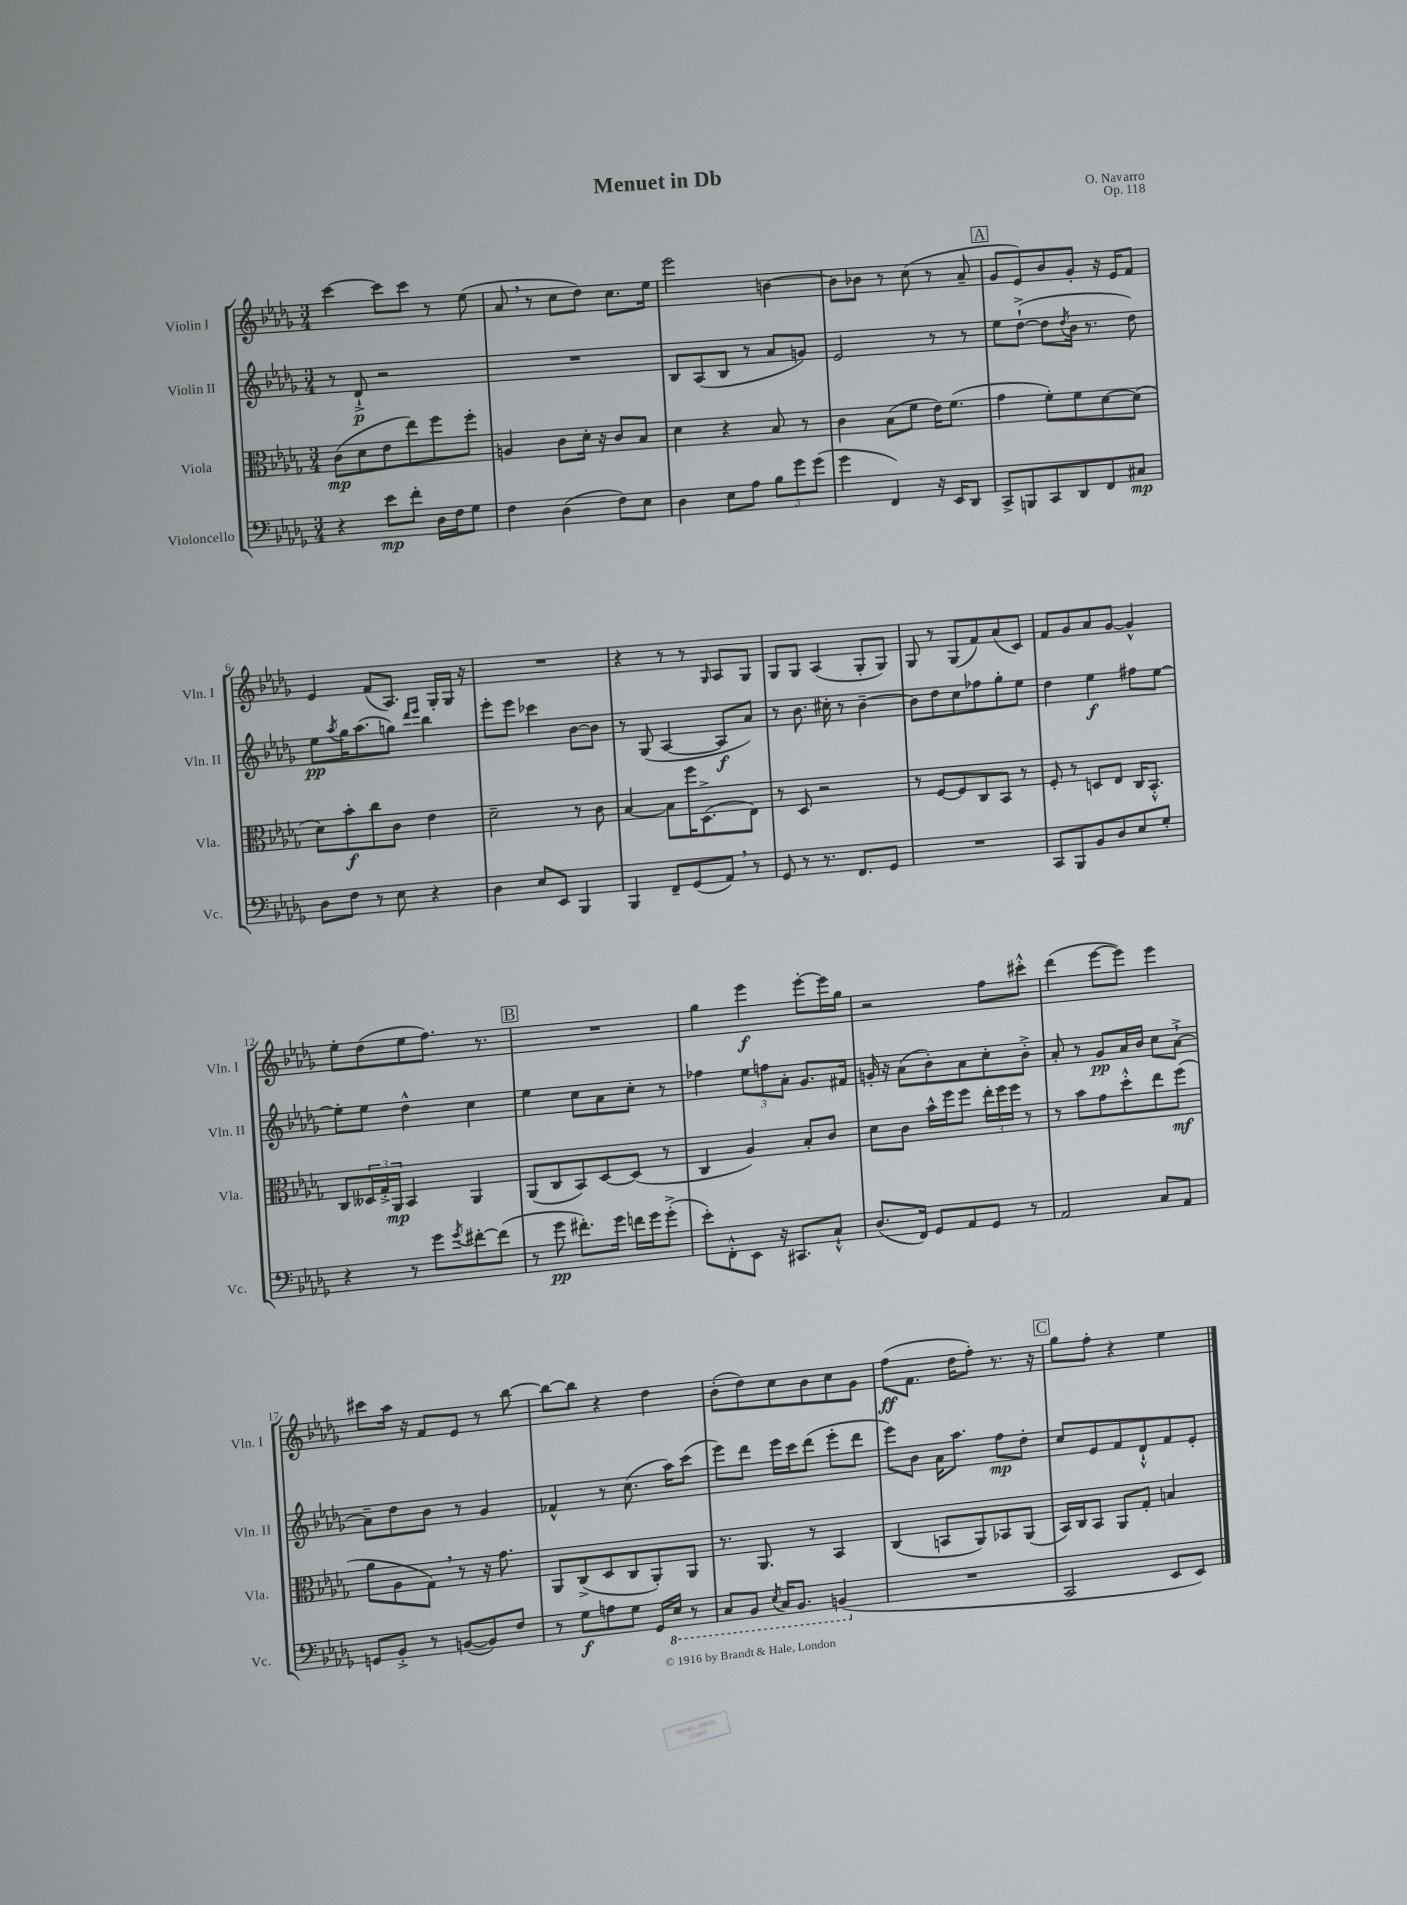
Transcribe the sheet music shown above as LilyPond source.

\header { title = "Menuet in Db" composer = "O. Navarro" opus = "Op. 118" }
<<
\new StaffGroup <<
\new Staff = "s0" \with { instrumentName = "Violin I" shortInstrumentName = "Vln. I" } {
    \clef treble \key des \major \numericTimeSignature \time 3/4
    c'''4~ c'''8 c'''8 r8 ees''8( |
    aes'8 \breathe r8 c''8 des''8) c''8. ees''16 |
    ees'''2 b'4~ |
    b'8 bes'8 r8 c''8( r8 aes'8-- |
    \mark \markup { \box "A" } ges'8 ees'8) bes'8 ges'8-. r16 ees'16 f'8 |
    ees'4 f'8( aes8.) ges16-. ges16 r16 |
    R2. |
    r4 r8 r8 \grace { ges16 } aes8 ges8 |
    ges8 ges8 aes4( ges8-. ges8) |
    ges8 r8 ges8( f'8) aes'8( c'8) |
    f'8 ges'8 aes'8 ges'8~ ges'4-^ |
    ees''8-. des''8( ees''8 f''8.) r8. |
    \mark \markup { \box "B" } R2. |
    ges''4 ees'''4\f ees'''8~-. ees'''16 ges''16 |
    r2 f''8 cis'''8-.-^ |
    des'''4( ees'''8~ ees'''8) ees'''4 |
    cis'''8 aes''16 r16 f'8 ees'8 r8 bes''8~ |
    bes''8~ bes''8 r4 des''4 |
    bes'8-.( des''8) c''8 bes'8 c''8 ges'8 |
    f''8\ff( f'8. des''16 f''8-.) r8. r16 |
    \mark \markup { \box "C" } ges''8 f''8-. r4 ees''4 \bar "|." |
}
\new Staff = "s1" \with { instrumentName = "Violin II" shortInstrumentName = "Vln. II" } {
    \clef treble \key des \major \numericTimeSignature \time 3/4
    r8 des'8-!->\p r2 |
    R2. |
    bes8 aes8( bes8 r8 aes'8 g'8) |
    ees'2 r8 r8 |
    \mark \markup { \box "A" } ees''8 des''8~-!->( des''8 \acciaccatura { des''8 } bes'16 r8. des''8) |
    ees''8\pp \acciaccatura { aes''8 } ges''16 aes''8.( g''8) \grace { des'''16 ees'''16 } bes''4 |
    ees'''8-. ees'''8 ces'''4 bes'8~ bes'8 |
    r8 ges8( aes4~ aes8\f aes'8) |
    r8 bes'8. cis''16-. r8 bes'4~-- |
    bes'8 des''8 c''8 fes''8 ges''8-. ees''8 |
    des''4 ees''4\f fis''8 ees''8~ |
    ees''8-. ees''8 des''4-^ c''4 |
    \mark \markup { \box "B" } ees''4 c''8 aes'8 c''8-. r8 |
    fes''4 \tuplet 3/2 { ees''8 f''8 aes'8-. } ges'8. fis'16 |
    g'16-. r16 aes'8( bes'8-.) aes'8 c''8-. bes'8-.-> |
    aes'8-. r8 ges'8\pp aes'16 bes'16 c''8 aes'8~-!-> |
    aes'8-- des''8 bes'8 r8 ges'4 |
    fes'4-^ r8 c''8.( aes''16) c'''8( |
    ees'''8) des'''8 ees'''16 c'''16 des'''8( ees'''8-. des'''8 |
    ees'''8) bes'8 aes'16 aes''8. f''8\mp des''8-. |
    \mark \markup { \box "C" } c''8 ees'8 f'8 des'8-!-^ f'8 ees'8-. \bar "|." |
}
\new Staff = "s2" \with { instrumentName = "Viola" shortInstrumentName = "Vla." } {
    \clef alto \key des \major \numericTimeSignature \time 3/4
    c'8\mp( des'8 ees'8 ees''8) f''8 f''8-. |
    a4 c'8 des'16-. r16 c'8 bes8 |
    des'4 r4 bes8 r8 |
    c'4 bes8( f'8 ees'16) f'8.( |
    \mark \markup { \box "A" } ges'4 f'8-.) f'8 des'8~ des'8( |
    des'8) bes'8-.\f c''8 c'8 ees'4 |
    des'2-- r8 c'8 |
    bes4~ bes8 f''16 des8.->( ees8) |
    r8 des8 r2 |
    r8 f8~ f8 c8 bes,8 r8 |
    f8-. r8 d8 ees8 c16 bes,8.-.-^ |
    c8 \tuplet 3/2 { deses16 ges16-.-> aes,16\mp } bes,4 aes,4 |
    \mark \markup { \box "B" } aes,8( c8 bes,8) des8~ des8( r8 |
    c4 aes4) bes8-. c'8 |
    des'8 c'8 bes'16-^ f''16 f''8 \tuplet 3/2 { ees''16-. f''16 f''16 } r8 |
    r8 bes'8 ges'8 des''8-.-^ ees''8 f''8\mf( |
    aes'8 aes8 ges8) \breathe r8 r16 ges'8. |
    aes,8 c8->( des8 c8 aes,8-.) aes,8 |
    r8. aes,8. r8 bes,4 |
    c4( b,8 aes,8) bes,8 aes,8( |
    \mark \markup { \box "C" } bes,16) c16 bes,8 aes,8 ges8-. b4 \bar "|." |
}
\new Staff = "s3" \with { instrumentName = "Violoncello" shortInstrumentName = "Vc." } {
    \clef bass \key des \major \numericTimeSignature \time 3/4
    r4 ees'8\mp f'8-. des16 f16 ges8 |
    f4 des4( f8) ees8 |
    des4 ees8 aes8 \tuplet 3/2 { bes8 ges'8 ges'8( } |
    ges'4 f,4) r16 ees,16 des,8 |
    \mark \markup { \box "A" } c,8-> b,,8 c,8 des,8 f,8 cis8\mp |
    des8 f8 r8 ees8 r4 |
    des4 ees8 ees,8 bes,,4 |
    bes,,4 f,8-- ges,8( aes,8) \breathe r8 |
    ges,8 r8 r8. f,8. ges,8 |
    R2. |
    c,8 bes,,8 bes,8 des8 ees8 ges8-. |
    r4 r8 ges'8 \acciaccatura { ges'8 } fis'8~-. fis'8( |
    \mark \markup { \box "B" } r8 ges'8\pp fis'8.-.) ges'16 f'16 ges'16 ges'8-.->( |
    ees'8-.) f,8-.-^ ees,8 r16 cis,8. c8-!-^ |
    des8.( f,16) ges,8 aes,8 ges,8 r8 |
    aes,2 c8 aes,8 |
    g,8 bes,8-.-> r8 b,8~( b,8) f8 |
    r8 ges8\f a8 ges8 ges,16 \ottava #-1 ees,16 r8 |
    c,8 bes,,8 \acciaccatura { ees,8 } c,16 bes,,8. b,,4( \ottava #0 |
    R2. |
    \mark \markup { \box "C" } c,2 ees,8 ees,8) \bar "|." |
}
>>
>>
